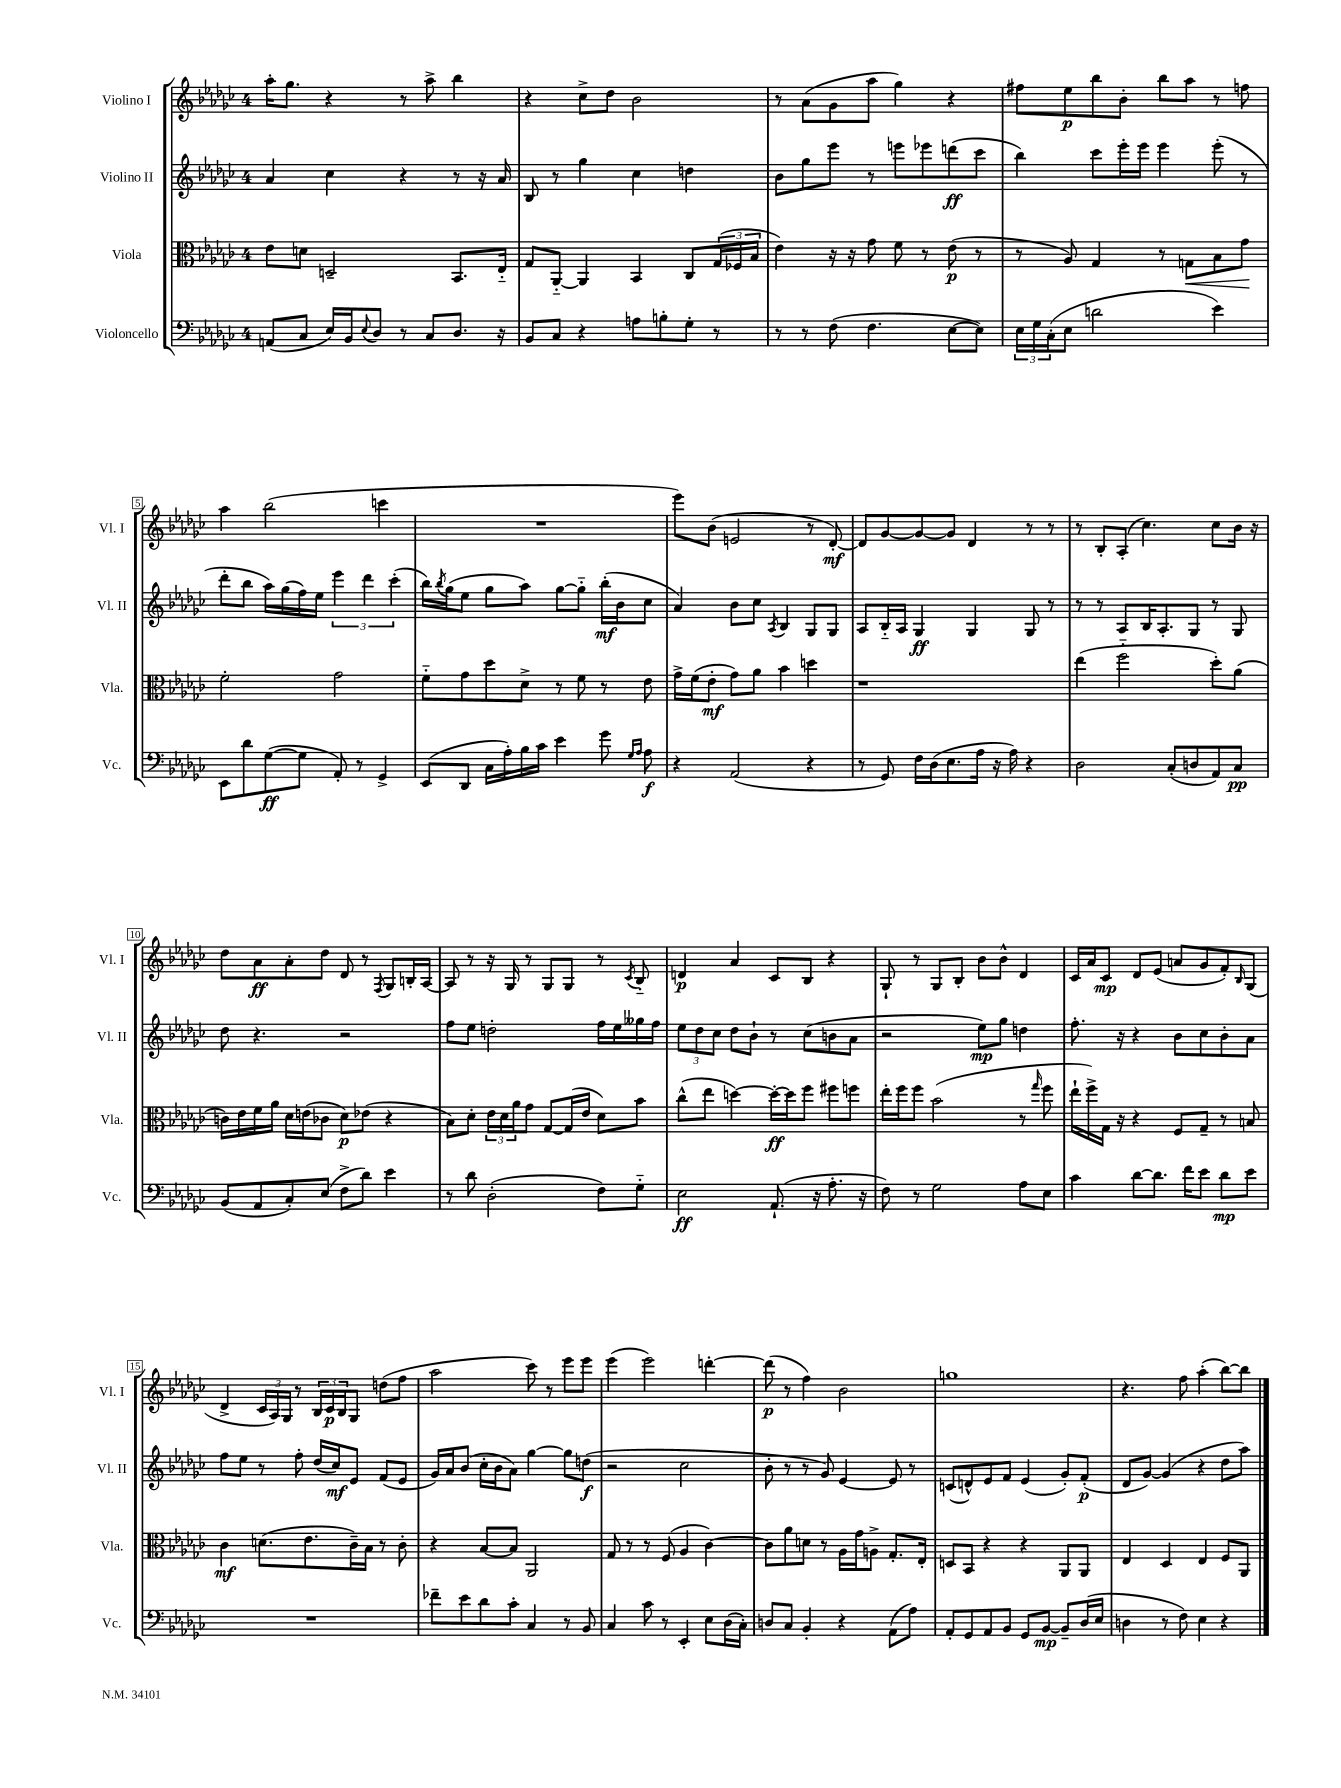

**kern	**dynam	**kern	**dynam	**kern	**dynam	**kern	**dynam
*part4	*part4	*part3	*part3	*part2	*part2	*part1	*part1
*staff4	*staff4	*staff3	*staff3	*staff2	*staff2	*staff1	*staff1
*I"Violoncello	*	*I"Viola	*	*I"Violino II	*	*I"Violino I	*
*I'Vc.	*	*I'Vla.	*	*I'Vl. II	*	*I'Vl. I	*
*clefF4	*	*clefC3	*	*clefG2	*	*clefG2	*
*k[b-e-a-d-g-c-]	*	*k[b-e-a-d-g-c-]	*	*k[b-e-a-d-g-c-]	*	*k[b-e-a-d-g-c-]	*
*M4/4	*	*M4/4	*	*M4/4	*	*M4/4	*
=1	=1	=1	=1	=1	=1	=1	=1
(8AAn/L	.	8e-\L	.	4a-/	.	16aa-'\KL	.
.	.	.	.	.	.	8.gg-\J	.
8C-/J	.	8dn\J	.	.	.	.	.
16E-/LL)	.	2Dn~/	.	4cc-\	.	4r	.
16BB-/J	.	.	.	.	.	.	.
8qqE-/	.	.	.	.	.	.	.
8D-/J	.	.	.	.	.	.	.
8r	.	.	.	4r	.	8r	.
8C-/L	.	.	.	.	.	8aa-^\	.
8.D-/J	.	8.BB-/L	.	8r	.	4bb-\	.
.	.	.	.	16r	.	.	.
16r	.	16E-/Jk	.	16a-/	.	.	.
=2	=2	=2	=2	=2	=2	=2	=2
8BB-/L	.	8G-/L	.	8B-/	.	4r	.
8C-/J	.	[8AA-/J	.	8r	.	.	.
4r	.	4AA-/]	.	4gg-\	.	8cc-^\L	.
.	.	.	.	.	.	8dd-\J	.
8An\L	.	4BB-/	.	4cc-\	.	2b-\	.
8Bn'\	.	.	.	.	.	.	.
8G-'\J	.	8C-/L	.	4ddn\	.	.	.
8r	.	(24G-/L	.	.	.	.	.
.	.	24F-X/	.	.	.	.	.
.	.	24B-/JJ	.	.	.	.	.
=3	=3	=3	=3	=3	=3	=3	=3
8r	.	4e-\)	.	8b-\L	.	8r	.
8r	.	.	.	8gg-\	.	(8a-\L	.
(8F\	.	16r	.	8eee-\J	.	8g-\	.
.	.	16r	.	.	.	.	.
4.F\	.	8g-\	.	8r	.	8aa-\J	.
.	.	8f\	.	8eeen\L	.	4gg-\)	.
.	.	8r	.	8eee-X\	.	.	.
[8E-\L	.	(8e-\	p	(8dddn\	ff	4r	.
8E-\J])	.	8r	.	8ccc-\J	.	.	.
=4	=4	=4	=4	=4	=4	=4	=4
24E-\LL	.	8r	.	4bb-\)	.	8ff#X\L	.
24G-\	.	.	.	.	.	.	.
(24C-'\J	.	.	.	.	.	.	.
8E-\J	.	8A-/)	.	.	.	8ee-\	p
2dn\	.	4G-/	.	8ccc-\L	.	8bb-\	.
.	.	.	.	16eee-'\L	.	8b-'\J	.
.	.	.	.	16eee-\JJ	.	.	.
.	.	8r	.	4eee-\	.	8bb-\L	.
!	!	!	!LO:HP:b	!	!	!	!
.	.	8Gn\L	<	.	.	8aa-\J	.
4e-\)	.	8B-\	.	(8eee-'\	.	8r	.
.	.	8g-\J	.	8r	.	8ffn\	.
.	.	.	[	.	.	.	.
!!LO:LB:g=z
=5	=5	=5	=5	=5	=5	=5	=5
8EE-\L	.	2f'\	.	8ddd-'\L	.	4aa-\	.
8d-\	.	.	.	8bb-\J	.	.	.
([8G-\	ff	.	.	16aa-\LL)	.	(2bb-\	.
.	.	.	.	(16gg-\	.	.	.
8G-\J]	.	.	.	16ff\)	.	.	.
.	.	.	.	16ee-\JJ	.	.	.
8AA-'/)	.	2g-\	.	6eee-\	.	.	.
8r	.	.	.	.	.	.	.
.	.	.	.	6ddd-\	.	.	.
4GG-^/	.	.	.	.	.	4cccn\	.
.	.	.	.	(6ccc-'\	.	.	.
=6	=6	=6	=6	=6	=6	=6	=6
(8EE-/L	.	8f\L	.	16bb-\LL)	.	1r	.
.	.	.	.	8qbb-/	.	.	.
.	.	.	.	(16gg-\J	.	.	.
8DD-/J	.	8g-\	.	8ee-\J	.	.	.
16C-\LL	.	8dd-\	.	8gg-\L	.	.	.
16A-'\)	.	.	.	.	.	.	.
16B-\	.	8d-^\J	.	8aa-\J)	.	.	.
16c-\JJ	.	.	.	.	.	.	.
4e-\	.	8r	.	[8gg-\L	.	.	.
.	.	8f\	.	8gg-\J]	.	.	.
8g-\	.	8r	.	(16bb-'\LL	mf	.	.
.	.	.	.	16b-\J	.	.	.
16qqG-/LL	.	.	.	.	.	.	.
16qqA-/JJ	.	.	.	.	.	.	.
8A-\	f	8e-\	.	8cc-\J	.	.	.
=7	=7	=7	=7	=7	=7	=7	=7
4r	.	16g-^\LL	.	4a-/)	.	8eee-\L)	.
.	.	(16f\J	.	.	.	.	.
.	.	8e-'\J	mf	.	.	(8b-\J	.
(2AA-/	.	8g-\L)	.	8b-\L	.	2en/	.
.	.	8a-\J	.	8cc-\J	.	.	.
.	.	.	.	8qA-/	.	.	.
.	.	4b-\	.	4B-/	.	.	.
4r	.	4ddn\	.	8G-/L	.	8r	.
.	.	.	.	8G-/J	.	[8d-'/)	mf
=8	=8	=8	=8	=8	=8	=8	=8
8r	.	1r	.	8A-/L	.	8d-/L]	.
8GG-/)	.	.	.	16B-/L	.	[8g-/	.
.	.	.	.	16A-/JJ	.	.	.
16F\LL	.	.	.	4G-/	ff	8g-/_	.
(16D-\J	.	.	.	.	.	.	.
8.E-\	.	.	.	.	.	8g-/J]	.
.	.	.	.	4G-/	.	4d-/	.
16A-\Jk	.	.	.	.	.	.	.
16r	.	.	.	.	.	.	.
16A-\)	.	.	.	.	.	.	.
4r	.	.	.	8G-/	.	8r	.
.	.	.	.	8r	.	8r	.
=9	=9	=9	=9	=9	=9	=9	=9
2D-\	.	(4ee-\	.	8r	.	8r	.
.	.	.	.	8r	.	8B-'/L	.
.	.	2ff\	.	8A-/L	.	(8A-'/J	.
.	.	.	.	16B-/K	.	4.cc-\)	.
.	.	.	.	8.A-'/	.	.	.
(8C-'/L	.	.	.	.	.	.	.
8Dn/	.	.	.	8G-/J	.	.	.
8AA-/)	.	8dd-'\L)	.	8r	.	8cc-\L	.
8C-/J	pp	(8a-\J	.	8G-/	.	16b-\Jk	.
.	.	.	.	.	.	16r	.
!!LO:LB:g=z
=10	=10	=10	=10	=10	=10	=10	=10
(8BB-/L	.	16cn\LL)	.	8dd-\	.	8dd-\L	.
.	.	16e-\	.	.	.	.	.
8AA-/	.	16f\	.	4.r	.	8a-\	ff
.	.	16a-\JJ	.	.	.	.	.
8C-'/)	.	16d-\LL	.	.	.	8a-'\	.
.	.	(16en\J	.	.	.	.	.
(8E-/J	.	8c-X\J	.	.	.	8dd-\J	.
8F^\L	.	8d-\L)	p	2r	.	8d-/	.
8d-\J)	.	(8e-X\J	.	.	.	8r	.
.	.	.	.	.	.	8qF/	.
4e-\	.	4r	.	.	.	8G-/L	.
.	.	.	.	.	.	16Bn'/L	.
.	.	.	.	.	.	[16A-/JJ	.
=11	=11	=11	=11	=11	=11	=11	=11
8r	.	8B-\L)	.	8ff\L	.	8A-/]	.
8d-\	.	8d-'\J	.	8ee-\J	.	8r	.
(2D-'\	.	24e-\LL	.	2ddn'\	.	16r	.
.	.	24d-\	.	.	.	.	.
.	.	.	.	.	.	16G-/	.
.	.	24a-\J	.	.	.	.	.
.	.	8g-\J	.	.	.	8r	.
.	.	[8G-/L	.	.	.	8G-/L	.
.	.	(16G-/L]	.	.	.	8G-/J	.
.	.	16e-/JJ	.	.	.	.	.
8F\L)	.	8d-\L)	.	16ff\LL	.	8r	.
.	.	.	.	16ee-\	.	.	.
.	.	.	.	.	.	8qc-/	.
8G-\J	.	8b-\J	.	16gg--X\	.	8B-/	.
.	.	.	.	16ff\JJ	.	.	.
=12	=12	=12	=12	=12	=12	=12	=12
2E-\	ff	(8cc-^^\L	.	12ee-\L	.	4dn/	p
.	.	.	.	12dd-\	.	.	.
.	.	8ee-\J	.	.	.	.	.
.	.	.	.	12cc-\J	.	.	.
.	.	[4ddn\)	.	8dd-\L	.	4a-/	.
.	.	.	.	8b-`\J	.	.	.
(8.AA-`/	.	16dd'\LL_	ff	8r	.	8c-/L	.
.	.	16dd\J]	.	.	.	.	.
.	.	8ff\J	.	(8cc-\L	.	8B-/J	.
16r	.	.	.	.	.	.	.
8.A-'\	.	8ff#X\L	.	8bn\	.	4r	.
.	.	8ffn\J	.	8a-\J	.	.	.
16r	.	.	.	.	.	.	.
=13	=13	=13	=13	=13	=13	=13	=13
8F\)	.	16ee-'\LL	.	2r	.	8G-`/	.
.	.	16ff\J	.	.	.	.	.
8r	.	8ff\J	.	.	.	8r	.
2G-\	.	(2b-\	.	.	.	8G-/L	.
.	.	.	.	.	.	8B-'/J	.
.	.	.	.	8ee-\L)	mp	8b-\L	.
.	.	.	.	8gg-\J	.	8b-^^\J	.
8A-\L	.	8r	.	4ddn\	.	4d-/	.
.	.	16qqgg-/	.	.	.	.	.
8E-\J	.	8ff\	.	.	.	.	.
=14	=14	=14	=14	=14	=14	=14	=14
4c-\	.	16ee-`\LL	.	8.ff'\	.	16c-/LL	.
.	.	16ff^\)	.	.	.	16a-/J	.
.	.	16G-\JJ	.	.	.	8c-/J	mp
.	.	16r	.	16r	.	.	.
[8d-\L	.	4r	.	4r	.	8d-/L	.
8.d-\J]	.	.	.	.	.	(8e-/J	.
.	.	8F/L	.	8b-\L	.	8an/L	.
16f\KL	.	.	.	.	.	.	.
8e-\J	.	8G-~/J	.	8cc-\	.	8g-/	.
8d-\L	mp	8r	.	8b-'\	.	8f'/)	.
.	.	.	.	.	.	16qqB-/	.
8e-\J	.	8Bn/	.	8a-\J	.	(8G-/J	.
!!LO:LB:g=z
=15	=15	=15	=15	=15	=15	=15	=15
1r	.	4c-\	mf	8ff\L	.	4d-^/	.
.	.	.	.	8ee-\J	.	.	.
.	.	(8.dn\L	.	8r	.	24c-/LL	.
.	.	.	.	.	.	24A-/)	.
.	.	.	.	.	.	24G-/JJ	.
.	.	.	.	8ff'\	.	8r	.
.	.	8.e-\	.	.	.	.	.
.	.	.	.	(16dd-/LL	.	24B-/LL	.
.	.	.	.	.	.	24c-/	p
.	.	.	.	16cc-/J)	mf	.	.
.	.	.	.	.	.	24B-/J	.
.	.	16c-~\L)	.	8e-/J	.	8G-/J	.
.	.	16B-\JJ	.	.	.	.	.
.	.	8r	.	(8f/L	.	(8ddn\L	.
.	.	8c-'\	.	8e-/J	.	8ff\J	.
=16	=16	=16	=16	=16	=16	=16	=16
8f-X~\L	.	4r	.	16g-/LL)	.	2aa-\	.
.	.	.	.	16a-/J	.	.	.
8e-\	.	.	.	(8b-/J	.	.	.
8d-\	.	[8B-/L	.	16cc-'\LL	.	.	.
.	.	.	.	16b-\J	.	.	.
8c-'\J	.	8B-/J]	.	8a-\J)	.	.	.
4C-/	.	2AA-/	.	[4gg-\	.	8ccc-\)	.
.	.	.	.	.	.	8r	.
8r	.	.	.	8gg-\L]	.	8eee-\L	.
8BB-/	.	.	.	(8ddn\J	f	8eee-\J	.
=17	=17	=17	=17	=17	=17	=17	=17
4C-/	.	8G-/	.	2r	.	(4eee-\	.
.	.	8r	.	.	.	.	.
8c-\	.	8r	.	.	.	2eee-\)	.
8r	.	(8F/	.	.	.	.	.
4EE-'/	.	4A-/	.	2cc-\	.	.	.
8E-\L	.	[4c-\)	.	.	.	[4dddn'\	.
(16D-\L	.	.	.	.	.	.	.
16C-'\JJ)	.	.	.	.	.	.	.
=18	=18	=18	=18	=18	=18	=18	=18
8Dn/L	.	8c-\L]	.	8b-'\	.	(8ddd\]	p
8C-/J	.	8a-\	.	8r	.	8r	.
4BB-'/	.	8dn\J	.	8r	.	4ff\)	.
.	.	8r	.	8g-/)	.	.	.
4r	.	16A-\LL	.	[4e-/	.	2b-\	.
.	.	16g-\J	.	.	.	.	.
.	.	8An^\J	.	.	.	.	.
(8AA-\L	.	8.G-'/L	.	8e-/]	.	.	.
8A-\J)	.	.	.	8r	.	.	.
.	.	16E-'/Jk	.	.	.	.	.
=19	=19	=19	=19	=19	=19	=19	=19
8AA-'/L	.	8Dn/L	.	(8cn/L	.	1ggn	.
8GG-/	.	8BB-/J	.	8dn^^/)	.	.	.
8AA-/	.	4r	.	8e-/	.	.	.
8BB-/J	.	.	.	8f/J	.	.	.
8GG-/L	.	4r	.	(4e-/	.	.	.
[8BB-/J	mp	.	.	.	.	.	.
8BB-~/L]	.	8AA-/L	.	8g-'/L)	.	.	.
(16D-/L	.	8AA-/J	.	(8f'/J	p	.	.
16E-/JJ	.	.	.	.	.	.	.
=20	=20	=20	=20	=20	=20	=20	=20
4Dn\	.	4E-/	.	8d-/L	.	4.r	.
.	.	.	.	[8g-/J)	.	.	.
8r	.	4D-/	.	(4g-/]	.	.	.
8F\)	.	.	.	.	.	8ff\	.
4E-\	.	4E-/	.	4r	.	(4aa-'\	.
4r	.	8F/L	.	8dd-\L	.	[8bb-\L)	.
.	.	8AA-/J	.	8aa-\J)	.	8bb-\J]	.
==	==	==	==	==	==	==	==
*-	*-	*-	*-	*-	*-	*-	*-
